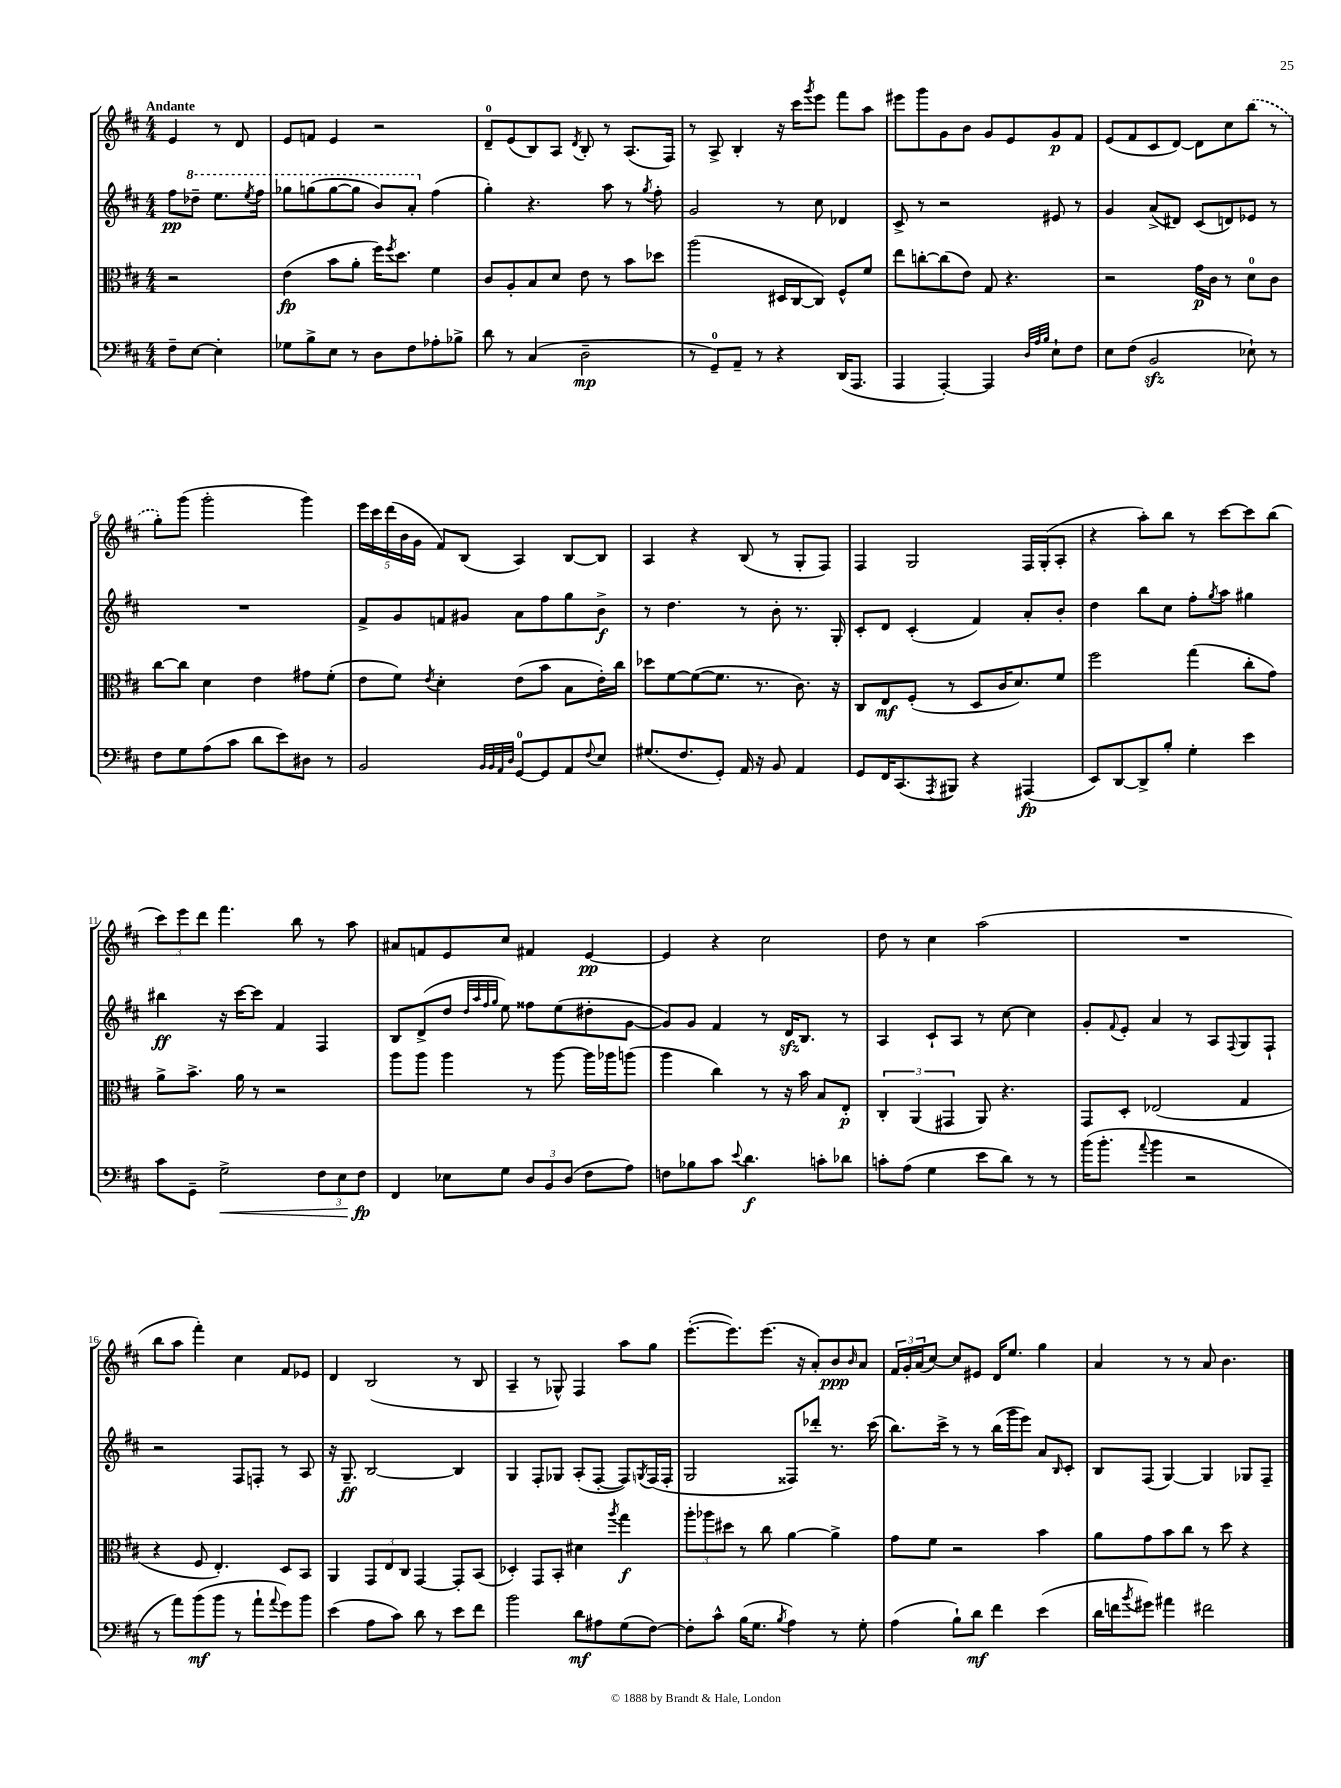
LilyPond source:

<<
\new StaffGroup <<
\new Staff = "s0" {
    \clef treble \key d \major \numericTimeSignature \time 4/4 \partial 2 \tempo "Andante"
    e'4 r8 d'8 |
    e'8 f'8 e'4 r2 |
    d'8-0-- e'8( b8) a8 \acciaccatura { d'8 } b8-. r8 a8.( fis16) |
    r8 a8-> b4-. r16 cis'''16 \acciaccatura { g'''8 } e'''8 fis'''8 a''8 |
    eis'''8 g'''8 g'8 b'8 g'8 e'8 g'8\p fis'8 |
    e'8( fis'8 cis'8 d'8~) d'8 cis''8 \once \slurDashed b''8( r8 |
    g''8-.) g'''8( g'''2-. g'''4) |
    \tuplet 5/4 { e'''16 cis'''16 d'''16( b'16 g'16 } fis'8) b8( a4) b8~ b8 |
    a4 r4 b8( r8 g8-. fis8) |
    fis4 g2 fis16 g16-.( a8-. |
    r4 a''8-.) b''8 r8 cis'''8~ cis'''8 b''8( |
    \tuplet 3/2 { cis'''8) e'''8 d'''8 } fis'''4. b''8 r8 a''8 |
    ais'8 f'8 e'8 cis''8 fis'4 e'4~\pp |
    e'4 r4 cis''2 |
    d''8 r8 cis''4 a''2( |
    R1 |
    b''8 a''8 fis'''4-.) cis''4 fis'8 ees'8 |
    d'4 b2( r8 b8 |
    a4-- r8 ges8-^) fis4 a''8 g''8 |
    e'''8.~-.( e'''8.) e'''8.( r16 a'8-.) b'8\ppp \grace { b'16 } a'8 |
    \tuplet 3/2 { fis'16 g'16-. a'16( } cis''8~) cis''8 eis'8 d'16 e''8. g''4 |
    a'4 r8 r8 a'8 b'4. \bar "|." |
}
\new Staff = "s1" {
    \clef treble \key d \major \numericTimeSignature \time 4/4 \partial 2
    fis''8\pp \ottava #1 des'''8-- e'''8. \acciaccatura { e'''8 } fis'''16 |
    ges'''8 g'''8( g'''8~ g'''8 b''8) a''8-. \ottava #0 fis''4( |
    g''4-.) r4. a''8 r8 \acciaccatura { g''8 } fis''8-. |
    g'2 r8 cis''8 des'4 |
    cis'8-> r8 r2 eis'8 r8 |
    g'4 a'8->( dis'8) cis'8( d'8) ees'8 r8 |
    R1 |
    fis'8-> g'8 f'8 gis'8 a'8 fis''8 g''8 b'8->\f |
    r8 d''4. r8 b'8-. r8. g16-. |
    cis'8-. d'8 cis'4-.( fis'4) a'8-. b'8-. |
    d''4 b''8 cis''8 fis''8-. \acciaccatura { g''8 } a''8 gis''4 |
    bis''4\ff r16 cis'''16~ cis'''8 fis'4 fis4 |
    b8 d'8->( d''8 \grace { d''32 a''32 fis''32 g''32 } e''8) fisis''8 e''8( dis''8-. g'8~ |
    g'8) g'8 fis'4 r8 d'16\sfz b8. r8 |
    a4 cis'8-! a8 r8 cis''8~ cis''4 |
    g'8-. \appoggiatura { fis'8 } e'8-. a'4 r8 a8 \appoggiatura { fis8 } g8 fis8-! |
    r2 fis8 f8-. r8 a8 |
    r16 g8.--\ff b2~ b4 |
    g4 fis8-. ges8 a8-.( fis8~-. fis8) \acciaccatura { g8 } fis16( fis16-. |
    g2 fisis8) des'''8-. r8. cis'''16( |
    b''8.) cis'''16-> r8 r8 b''16( g'''16 e'''8) a'8 \grace { b16 } cis'8-. |
    b8 fis8( g4~) g4 ges8 fis8-- \bar "|." |
}
\new Staff = "s2" {
    \clef alto \key d \major \numericTimeSignature \time 4/4 \partial 2
    r2 |
    e'4\fp( b'8 a'8-. fis''16) \acciaccatura { fis''8 } d''8. fis'4 |
    cis'8 a8-. b8 d'8 e'8 r8 b'8 des''8 |
    a''2( dis16 cis16~ cis8) fis8-^ fis'8 |
    e''8 c''8~-. c''8( e'8) g8 r4. |
    r2 g'16\p cis'16 r8 d'8-0 cis'8 |
    cis''8~ cis''8 d'4 e'4 gis'8 fis'8-.( |
    e'8 fis'8) \acciaccatura { e'8 } d'4-. e'8( b'8 b8 e'16-.) cis''16 |
    des''8 fis'8~ fis'8~( fis'8. r8. cis'8.) r16 |
    cis8 e8\mf fis8-.( r8 d8 cis'16 d'8.) fis'8 |
    fis''2 g''4( cis''8-. g'8) |
    a'8-> b'8.-> a'16 r8 r2 |
    a''8 a''8 a''4 r8 a''8~ a''16 aes''16 a''8( |
    a''4 cis''4) r8 r16 b'16 b8 e8-.\p |
    \tuplet 3/2 { cis4-. a,4( gis,4 } a,8) r4. |
    g,8 d8-. ees2( g4 |
    r4 fis8 e4.-.) d8 b,8 |
    a,4 \tuplet 3/2 { g,8 e8 cis8 } g,4~ g,8-. b,8( |
    des4-.) g,8 b,8-. dis'4 \acciaccatura { a''8 } g''4\f |
    \tuplet 3/2 { a''8-. aes''8 dis''8 } r8 cis''8 a'4~ a'4-> |
    g'8 fis'8 r2 b'4 |
    a'8 g'8 b'8 cis''8 r8 d''8 r4 \bar "|." |
}
\new Staff = "s3" {
    \clef bass \key d \major \numericTimeSignature \time 4/4 \partial 2
    fis8-- e8~ e4-. |
    ges8 b8-> e8 r8 d8 fis8 aes8-. bes8-> |
    d'8 r8 cis4( d2--\mp |
    r8 g,8-0--) a,8-- r8 r4 d,16( a,,8. |
    a,,4 a,,4~-.) a,,4 \grace { d32 a32 b32 } e8-! fis8 |
    e8 fis8( b,2\sfz ees8-!) r8 |
    fis8 g8 a8( cis'8 d'8 e'8) dis8 r8 |
    b,2 \grace { b,32 b,32 a,32 d32 } g,8-0~ g,8 a,8 \appoggiatura { fis8 } e8 |
    gis8.( fis8. g,8-.) a,16 r16 b,8 a,4 |
    g,8 fis,16 cis,8.( \acciaccatura { a,,8 } bis,,8) r4 ais,,4\fp( |
    e,8) d,8~ d,8-> b8-. g4-. e'4 |
    cis'8 g,8-- g2->\< \tuplet 3/2 { fis8 e8 fis8\fp\! } |
    fis,4 ees8 g8 \tuplet 3/2 { d8 b,8 d8( } fis8 a8) |
    f8 bes8 cis'8 \appoggiatura { e'8 } d'4.\f c'8-. des'8 |
    c'8-. a8( g4 e'8 d'8) r8 r8 |
    b'16( b'8.-. \appoggiatura { a'8 } b'4 r2 |
    r8 a'8) b'8\mf( b'8 r8 a'8-! \appoggiatura { a'8 } g'8) b'8 |
    e'4( a8 cis'8) d'8 r8 e'8 fis'8 |
    b'2 d'8\mf ais8 g8( fis8~) |
    fis8-. cis'8-^ b16( g8. \acciaccatura { b8 } a4) r8 g8-. |
    a4( b8-!) d'8\mf fis'4 e'4( |
    d'16 f'16 \acciaccatura { b'8 } gis'8) ais'4 fis'2 \bar "|." |
}
>>
>>
